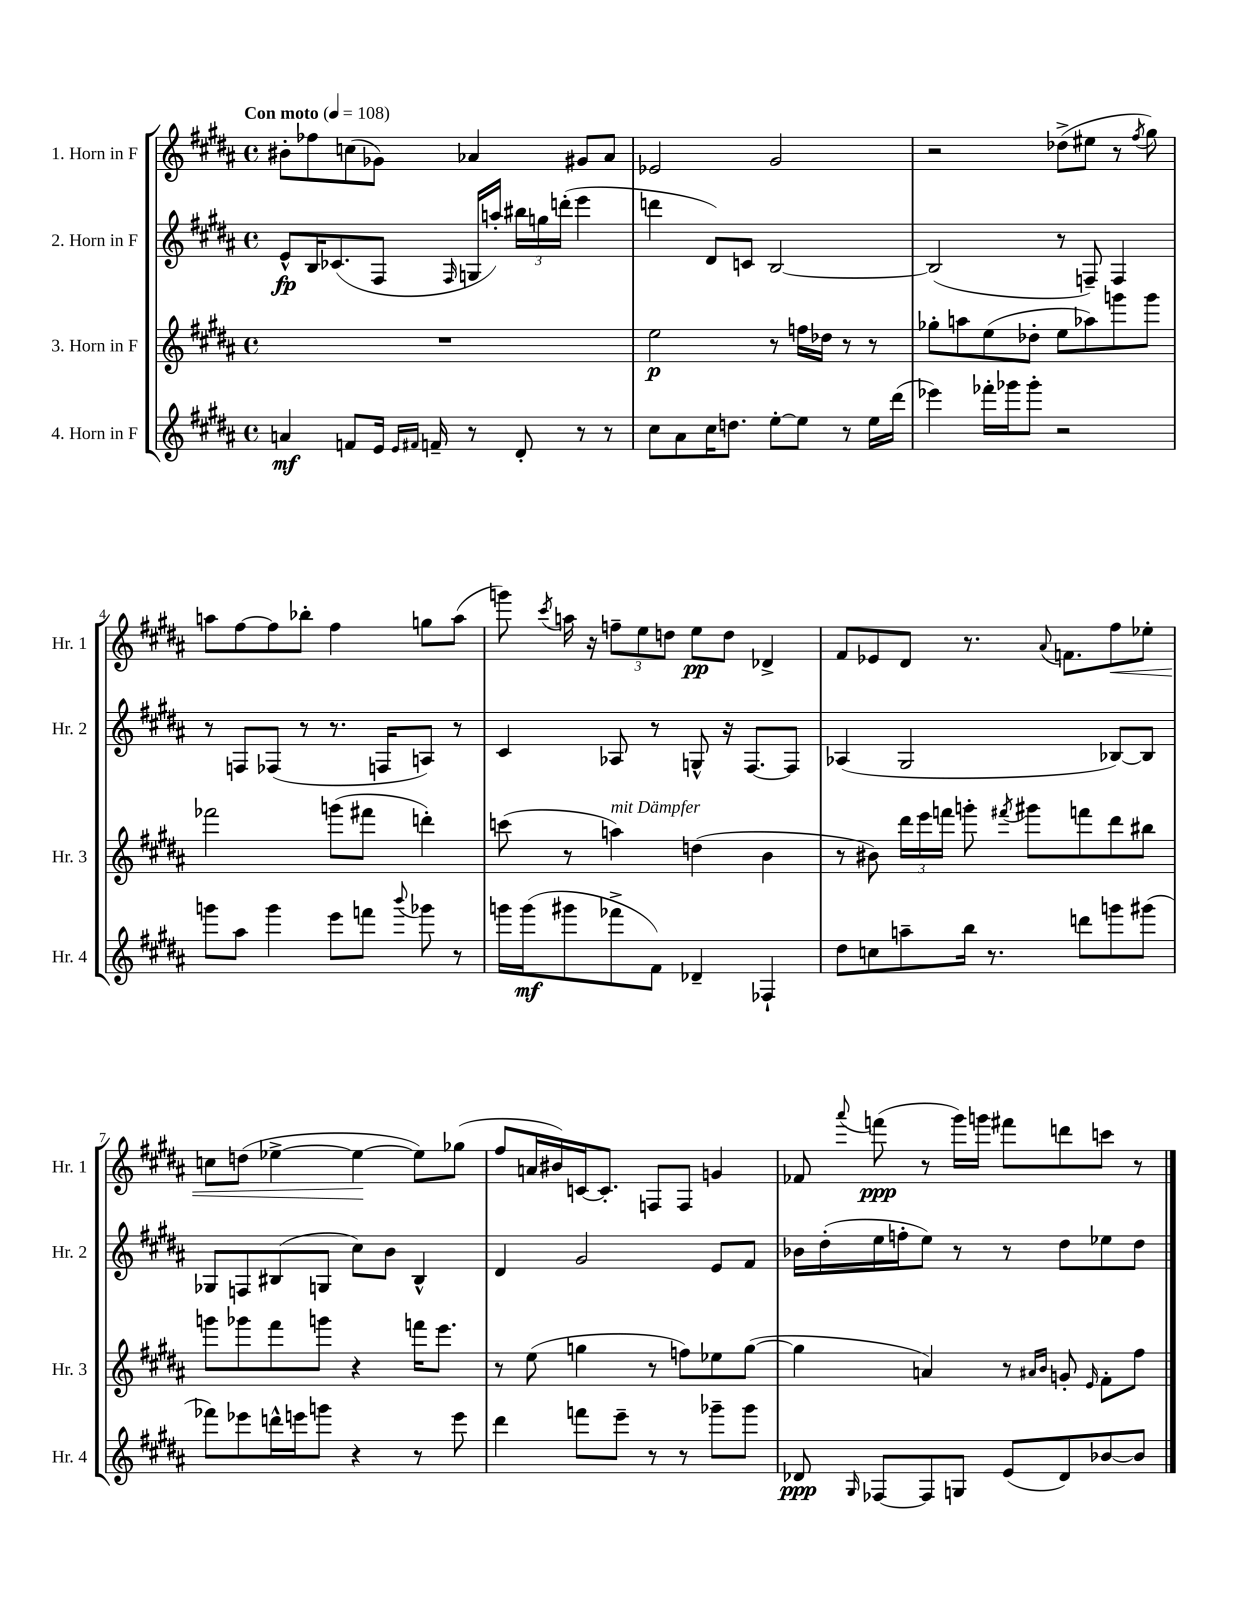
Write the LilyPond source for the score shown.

<<
\new StaffGroup <<
\new Staff = "s0" \with { instrumentName = "1. Horn in F" shortInstrumentName = "Hr. 1" } {
    \clef treble \key b \major \defaultTimeSignature \time 4/4 \tempo "Con moto" 4 = 108
    \autoBeamOff bis'8[-. fes''8 c''8( ges'8]) aes'4 gis'8[ aes'8] |
    ees'2 gis'2 |
    r2 des''8[->( eis''8] r8 \acciaccatura { fis''8 } gis''8) |
    a''8[ fis''8~ fis''8 bes''8]-. fis''4 g''8[ a''8]( |
    g'''8) \acciaccatura { cis'''8 } a''16 r16 \tuplet 3/2 { f''8[-- e''8 d''8] } e''8[\pp d''8] des'4-> |
    fis'8[ ees'8 dis'8] r8. \appoggiatura { ais'8 } f'8.[ fis''8\< ees''8]-. |
    c''8[ d''8]( ees''4~-> ees''4~\! ees''8[) ges''8]( |
    fis''8[ a'16 bis'16) c'16~ c'8.]-. f8[ f8] g'4 |
    fes'8 \appoggiatura { ais'''8 } f'''8\ppp( r8 gis'''16[) g'''16] fis'''8[ d'''8 c'''8] r8 \bar "|." |
}
\new Staff = "s1" \with { instrumentName = "2. Horn in F" shortInstrumentName = "Hr. 2" } {
    \clef treble \key b \major \defaultTimeSignature \time 4/4
    \autoBeamOff e'8[-^\fp b16 ces'8.( fis8] \grace { fis16 } g16[ a''16]-.) \tuplet 3/2 { bis''16[ g''16 d'''16]-.( } e'''4 |
    d'''4 dis'8[) c'8] b2~ |
    b2( r8 f8--) f4 |
    r8 f8[ fes8]( r8 r8. f16[ a8]) r8 |
    cis'4 aes8 r8 g8-^ r16 fis8.[~ fis8] |
    aes4( gis2 bes8[~) bes8] |
    ges8[ f8 bis8( g8] cis''8[) b'8] bis4-^ |
    dis'4 gis'2 e'8[ fis'8] |
    bes'16[ dis''16-.( e''16 f''16-. e''8]) r8 r8 dis''8[ ees''8 dis''8] \bar "|." |
}
\new Staff = "s2" \with { instrumentName = "3. Horn in F" shortInstrumentName = "Hr. 3" } {
    \clef treble \key b \major \defaultTimeSignature \time 4/4
    \autoBeamOff R1 |
    e''2\p r8 f''16[ des''16] r8 r8 |
    ges''8[-. a''8 e''8( des''8]-. e''8[ aes''8) g'''8 g'''8] |
    fes'''2 g'''8[( fis'''8] d'''4-.) |
    c'''8( r8 a''4^\markup { \italic "mit Dämpfer" }) d''4( b'4 |
    r8 bis'8) \tuplet 3/2 { dis'''16[ e'''16 f'''16] } g'''8-. \acciaccatura { fis'''8 } gis'''8[ f'''8 dis'''8 bis''8] |
    g'''8[ ges'''8 fis'''8 g'''8] r4 f'''16[ e'''8.] |
    r8 e''8( g''4 r8 f''8[) ees''8 g''8]~( |
    g''4 a'4) r8 \grace { ais'16[ b'16] } g'8-. \grace { e'16 } fis'8[-. fis''8] \bar "|." |
}
\new Staff = "s3" \with { instrumentName = "4. Horn in F" shortInstrumentName = "Hr. 4" } {
    \clef treble \key b \major \defaultTimeSignature \time 4/4
    \autoBeamOff a'4\mf f'8[ e'16] \grace { e'16[ fis'16] } f'16-- r8 dis'8-. r8 r8 |
    cis''8[ ais'8 cis''16 d''8.] e''8[~-. e''8] r8 e''16[ dis'''16]( |
    ees'''4) fes'''16[-. ges'''16 ges'''8]-. r2 |
    g'''8[ ais''8] g'''4 e'''8[ f'''8] \appoggiatura { b'''8 } ges'''8 r8 |
    g'''16[ g'''16\mf( gis'''8 fes'''8-> fis'8]) des'4-- fes4-! |
    dis''8[ c''8 a''8-- b''16] r8. d'''8[ g'''8 gis'''8]( |
    fes'''8[) ees'''8 d'''16-^ e'''16 g'''8] r4 r8 e'''8 |
    dis'''4 f'''8[ e'''8]-- r8 r8 ges'''8[-- ges'''8] |
    des'8\ppp \grace { gis16 } fes8[~ fes8 g8] e'8[( des'8) bes'8~ bes'8] \bar "|." |
}
>>
>>
